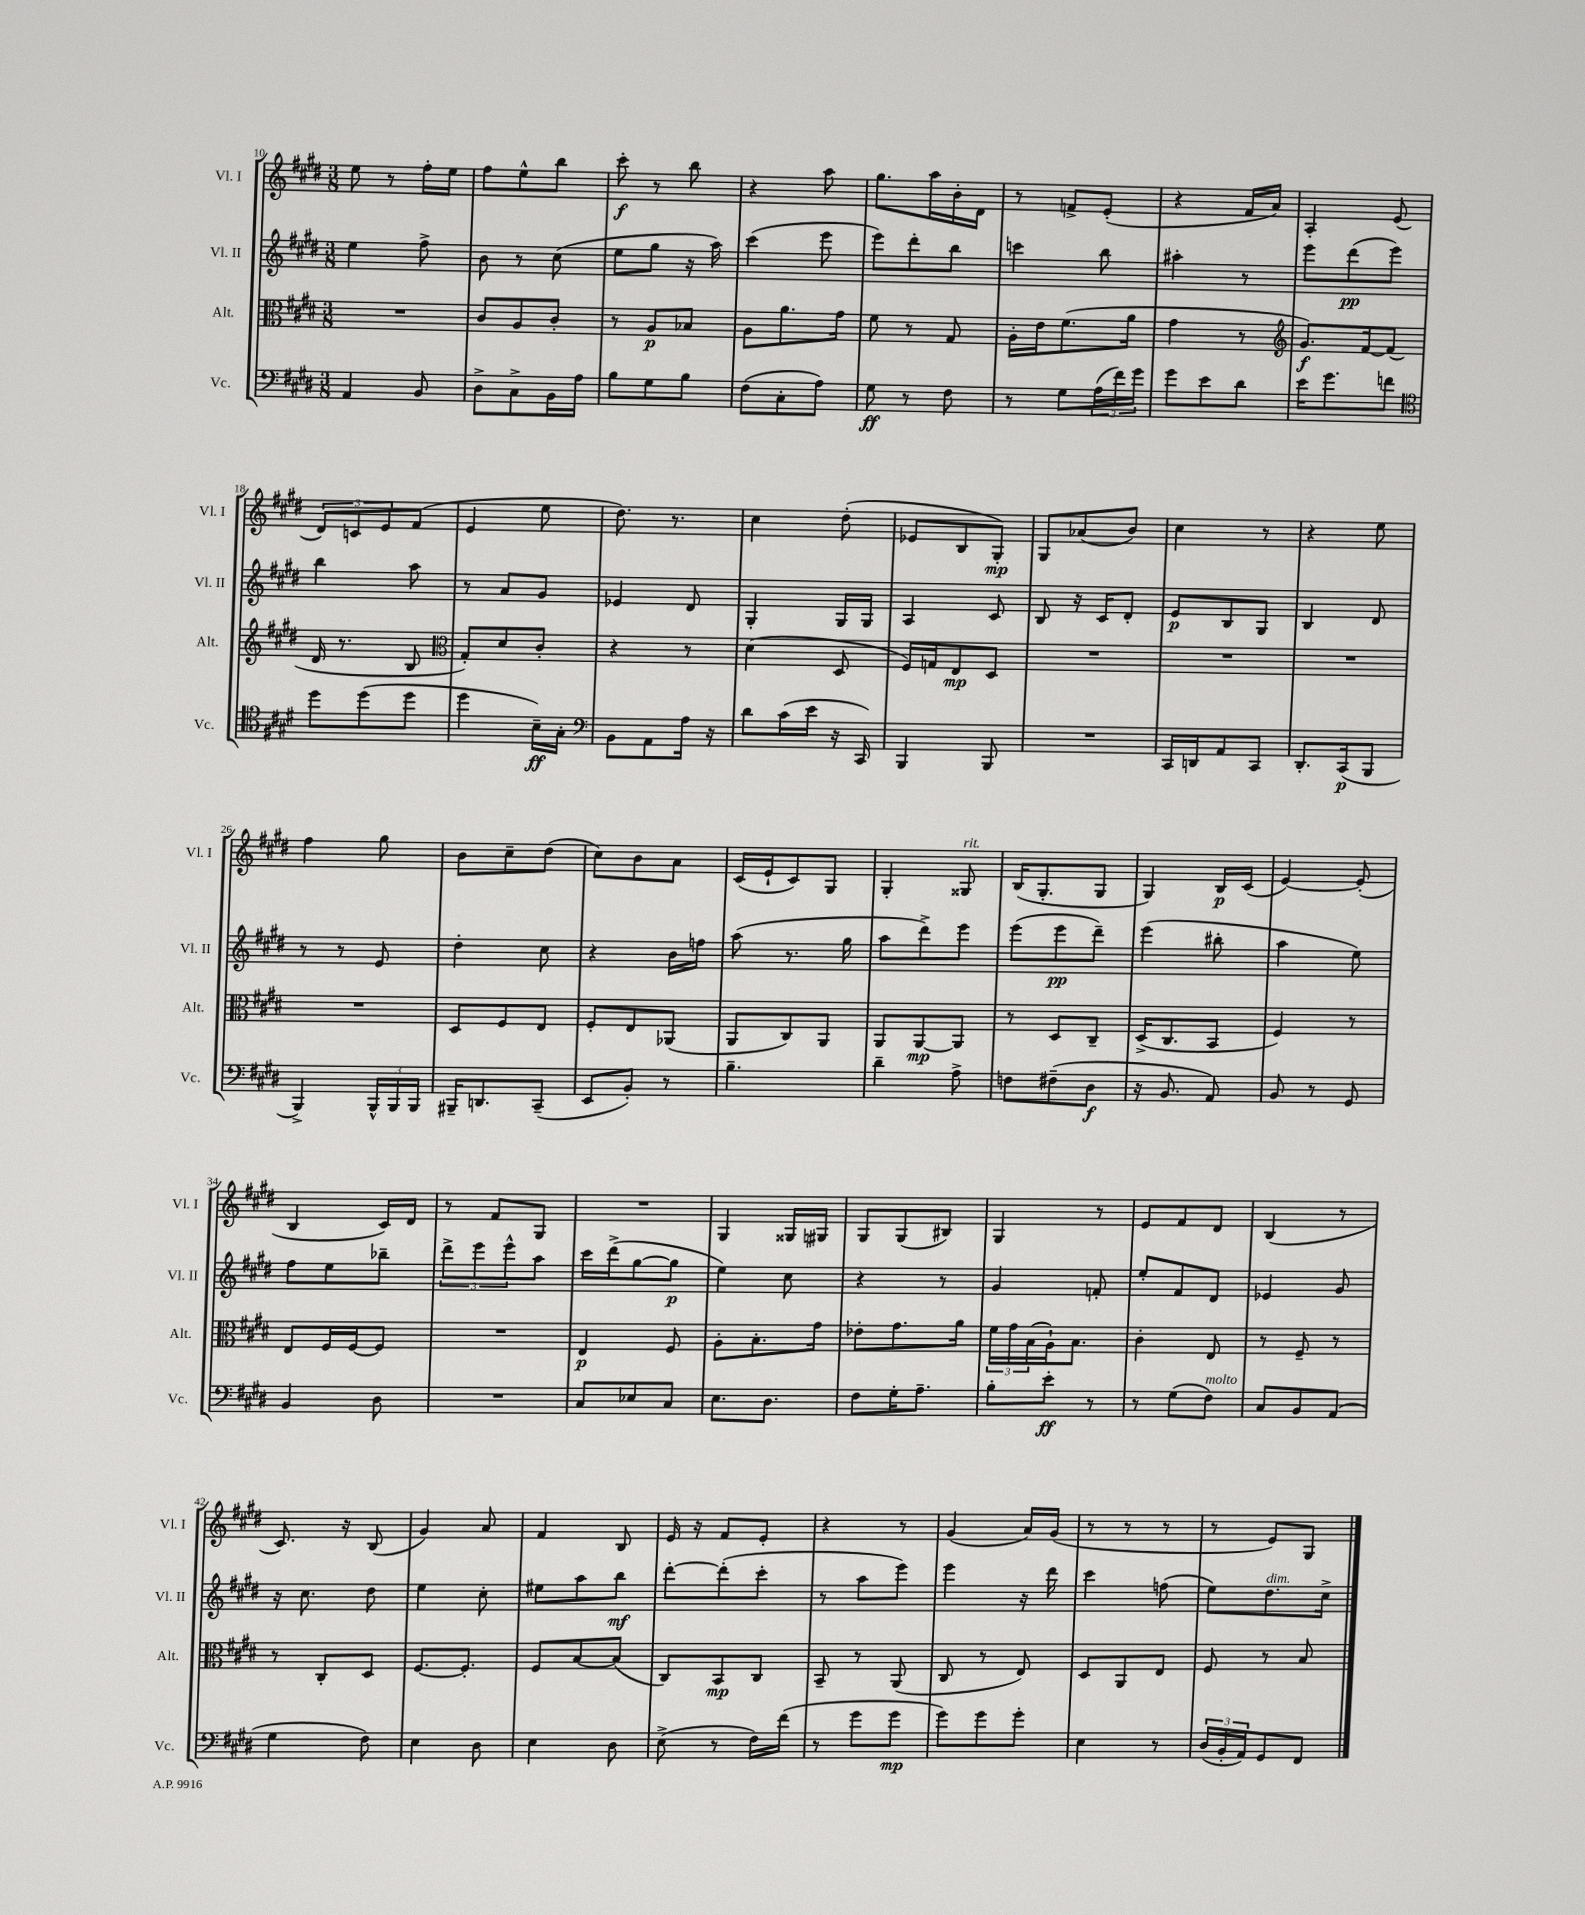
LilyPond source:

<<
\new StaffGroup <<
\new Staff = "s0" \with { instrumentName = "Vl. I" shortInstrumentName = "Vl. I" } {
    \clef treble \key e \major \numericTimeSignature \time 3/8
    e''8 r8 fis''16-. e''16 |
    fis''8 e''8-^ b''8 |
    cis'''8-.\f r8 b''8 |
    r4 a''8 |
    gis''8. a''16 b'16-. dis'16 |
    r8 f'8-> e'8-.( |
    r4 fis'16 a'16) |
    a4-. e'8( |
    \tuplet 3/2 { dis'8) c'8 e'8 } fis'8( |
    e'4 e''8 |
    dis''8.) r8. |
    cis''4 dis''8-.( |
    ees'8 b8 gis8-.\mp) |
    gis8 aes'8( b'8) |
    cis''4 r8 |
    r4 e''8 |
    fis''4 gis''8 |
    b'8 cis''8-- dis''8( |
    cis''8) b'8 a'8 |
    cis'16( e'16-! cis'8) gis8 |
    gis4-. gisis8^\markup { \italic "rit." } |
    b16( gis8.-. gis8 |
    gis4) b16\p cis'16( |
    e'4~) e'8-.( |
    b4 cis'16) dis'16 |
    r8 fis'8 gis8 |
    R4. |
    gis4 gisis16 gis16 |
    gis8 gis8( bis8) |
    gis4 r8 |
    e'8 fis'8 dis'8 |
    b4( r8 |
    cis'8.) r16 b8( |
    gis'4) a'8 |
    fis'4 b8 |
    e'16 r16 fis'8 e'8-. |
    r4 r8 |
    gis'4( a'16) gis'16( |
    r8 r8 r8 |
    r8 e'8) gis8 \bar "|." |
}
\new Staff = "s1" \with { instrumentName = "Vl. II" shortInstrumentName = "Vl. II" } {
    \clef treble \key e \major \numericTimeSignature \time 3/8
    e''4 fis''8-> |
    b'8 r8 cis''8( |
    e''8 gis''8 r16 a''16) |
    cis'''4( e'''8 |
    e'''8) dis'''8-. b''8 |
    c'''4 b''8 |
    ais''4-. r8 |
    e'''8 dis'''8\pp( e'''8) |
    b''4 a''8 |
    r8 a'8 gis'8 |
    ees'4 dis'8 |
    gis4-. gis16 gis16 |
    a4 cis'8 |
    b8 r16 cis'16 dis'8-. |
    e'8\p b8 gis8 |
    b4 dis'8 |
    r8 r8 e'8 |
    dis''4-. cis''8 |
    r4 b'16 f''16 |
    a''8( r8. gis''16 |
    a''8 dis'''8->) e'''8 |
    e'''8( e'''8\pp dis'''8--) |
    e'''4( bis''8-. |
    a''4 e''8) |
    fis''8 e''8 bes''8-- |
    \tuplet 3/2 { dis'''8-> e'''8 e'''8-^ } a''8 |
    cis'''16 dis'''16->( gis''8~ gis''8\p |
    e''4) cis''8 |
    r4 r8 |
    gis'4 f'8-. |
    e''8-. fis'8 dis'8 |
    ees'4 gis'8 |
    r16 cis''8. dis''8 |
    e''4 cis''8-. |
    eis''8 a''8 b''8\mf |
    dis'''8~-. dis'''8-.( cis'''8-. |
    r8 a''8 e'''8) |
    e'''4 r16 dis'''16 |
    cis'''4 f''8( |
    e''8) dis''8.^\markup { \italic "dim." } cis''16-> \bar "|." |
}
\new Staff = "s2" \with { instrumentName = "Alt." shortInstrumentName = "Alt." } {
    \clef alto \key e \major \numericTimeSignature \time 3/8
    R4. |
    cis'8 a8 cis'8-. |
    r8 a8\p bes8 |
    a8 a'8. gis'16 |
    fis'8 r8 gis8 |
    a16-. e'16 fis'8.( a'16 |
    gis'4 r8 |
    \clef treble gis'8.\f) fis'16~ fis'8( |
    dis'16 r8. b8 |
    \clef alto gis8-.) dis'8 cis'8-. |
    r4 r8 |
    dis'4( dis8 |
    fis16) g16 e8\mp dis8 |
    R4. |
    R4. |
    R4. |
    R4. |
    dis8 fis8 e8 |
    fis8-. e8 aes,8( |
    a,8 cis8) a,8 |
    a,8 a,8~\mp a,8 |
    r8 dis8 cis8-- |
    dis16->( cis8. b,8 |
    fis4) r8 |
    e8 fis16 fis16~ fis8 |
    R4. |
    e4\p fis8 |
    a8-. b8.-. gis'16 |
    ees'8-. gis'8. a'16 |
    \tuplet 3/2 { fis'16 gis'16 b16( } a16-!) b8. |
    cis'4-. e8 |
    r8 fis8-- r8 |
    r8 cis8-. dis8 |
    fis8.~ fis8.-. |
    fis8 b8~ b8( |
    cis8) b,8\mp cis8 |
    b,8-- r8 a,8( |
    cis8 r8 e8) |
    dis8 a,8 e8 |
    fis8 r8 b8 \bar "|." |
}
\new Staff = "s3" \with { instrumentName = "Vc." shortInstrumentName = "Vc." } {
    \clef bass \key e \major \numericTimeSignature \time 3/8
    a,4 b,8 |
    dis8-> cis8-> b,16 a16 |
    b8 gis8 b8 |
    fis8( cis8-. a8) |
    gis8\ff r8 fis8 |
    r8 gis8 \tuplet 3/2 { a16( fis'16) gis'16 } |
    gis'8 e'8 dis'8 |
    e'16 gis'8. f'8 |
    \clef tenor dis''8 dis''8( dis''8 |
    dis''4 b16--\ff) gis16-. |
    \clef bass b,8 a,8 a16 r16 |
    dis'8 cis'16( e'16 r16 cis,16) |
    b,,4 b,,8 |
    R4. |
    cis,16 d,16 a,8 cis,8 |
    dis,8.-. cis,16\p( b,,8 |
    b,,4->) \tuplet 3/2 { b,,16-^ b,,16 b,,16 } |
    bis,,16-- d,8. cis,8--( |
    e,8 b,8-.) r8 |
    b4.-- |
    dis'4-- a8-> |
    f8 fis8--( dis8\f |
    r16 b,8. a,8) |
    b,8 r8 gis,8 |
    b,4 dis8 |
    R4. |
    cis8 ees8 cis8 |
    e8. dis8. |
    fis8 gis16-. a8.-- |
    b8-. e'8-.\ff r8 |
    r8 gis8( fis8^\markup { \italic "molto" }) |
    cis8 b,8 a,8( |
    gis4 fis8) |
    e4 dis8 |
    e4 dis8 |
    e8->( r8 fis16) fis'16( |
    r8 gis'8 gis'8\mp |
    gis'8) gis'8 gis'8-. |
    e4 r8 |
    \tuplet 3/2 { dis16( b,16-. a,16) } gis,8 fis,8 \bar "|." |
}
>>
>>
\layout { \context { \Score currentBarNumber = #10 } }
